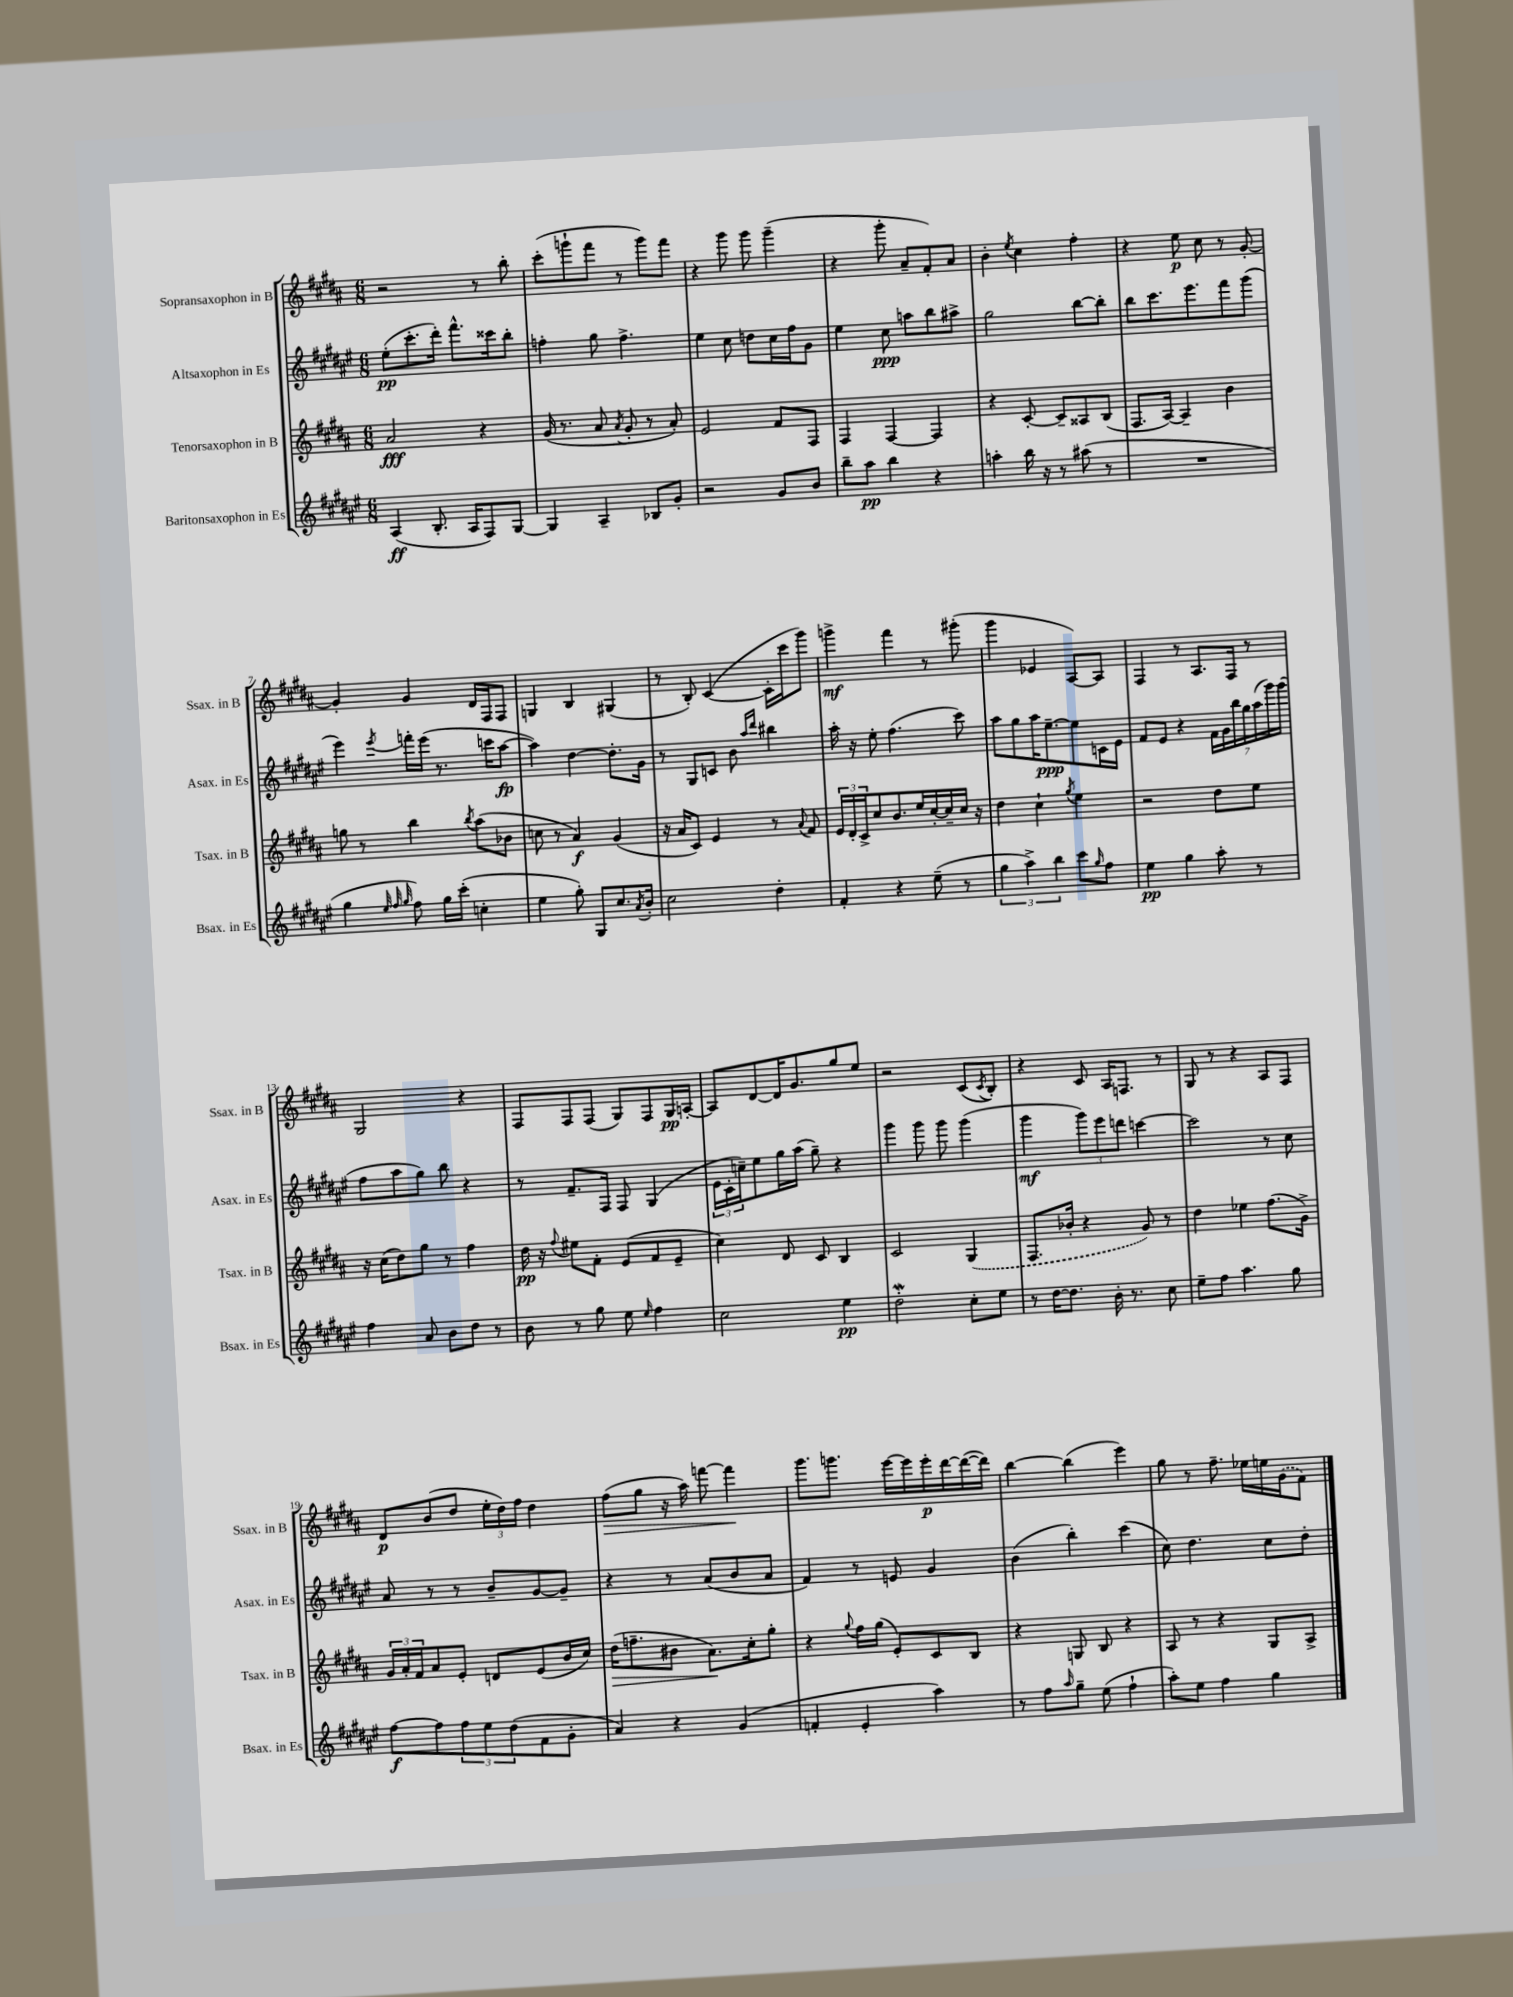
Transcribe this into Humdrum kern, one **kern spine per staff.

**kern	**kern	**kern	**kern
*staff4	*staff3	*staff2	*staff1
*clefG2	*clefG2	*clefG2	*clefG2
*k[f#c#g#d#a#e#]	*k[f#c#g#d#a#]	*k[f#c#g#d#a#e#]	*k[f#c#g#d#a#]
*M6/8	*M6/8	*M6/8	*M6/8
(4A#	2a#	(8ee#'	2r
.	.	8.ccc#'	.
8.B'	.	.	.
.	.	16ddd#')	.
.	.	8.fff#^^	.
16A#	.	.	.
8F#)	4r	.	8r
.	.	16ccc##	.
[8G#	.	8bb'	8bb'
=	=	=	=
4G#]	(16g#	4ff'	(8ccc#'
.	8.r	.	.
.	.	.	8ggg`
4A#~	8a#	8gg#	8fff#
.	8qa#	.	.
.	8g#'	4.ff^	8r
8B-	8r	.	8ggg)
8g#'	8a#')	.	8fff#
=	=	=	=
2r	2e	4ee#	4r
.	.	8cc#	8ggg#
.	.	8dd	8ggg#
8g#	8f#	16cc#	(4ggg#~
.	.	16ff#	.
8b	8F#	8g#	.
=	=	=	=
8bb~	4F#	4ee#	4r
8aa#	.	.	.
4bb	[4F#	8cc#	8ggg#'
.	.	8aa	8a#~
4r	4F#]	8bb	8f#')
.	.	8aa#^	8a#
=	=	=	=
4aa'	4r	2gg#	4b'
.	.	.	8qee
16bb	[8c#'	.	4cc#
16r	.	.	.
8r	8c#~]	.	.
(8aa#	8A##	[8bb	4ff#'
8r	(8B	8bb']	.
=	=	=	=
2.r	8.F#	8bb	4r
.	.	8.ccc#	.
.	[16A#)	.	.
.	4A#~]	.	8ee
.	.	8.eee#	.
.	.	.	8cc#
.	4b	8fff#	8r
.	.	(8ggg#	[8g#'
=	=	=	=
4gg#	8gg	4eee#)	4g#']
.	8r	.	.
32qqee#	.	.	.
32qqff#	.	.	.
32qqgg#	.	8qeee#	.
8ff#)	4bb	16fff'	4g#
.	.	(16eee#	.
16gg#	.	8.r	.
(16ccc#'	.	.	.
.	8qbb	.	.
4cc'	(8aa#	.	16d#
.	.	16ccc	16F#
.	8b-	[8aa#	8F#
=	=	=	=
4ee#	8cc	4aa#])	4G
.	8r	.	.
8gg#')	4a#)	[4dd#	4B
8G#	.	.	.
8.cc#	(4g#	8.dd#']	(4G#
8qa#	.	.	.
16b'	.	16g#	.
=	=	=	=
2cc#	16r	8r	8r
.	16a#	.	.
.	8c#)	8G#	8B')
.	4e	8c	([4c#
.	.	8b	.
.	.	16qqaa#	.
.	.	16qqddd#	.
4dd#'	8r	4bb#	16c#']
.	.	.	16ccc#
.	8qqa#	.	.
.	8f#	.	8ggg#)
=	=	=	=
4f#'	24e	16aa#'	4ggg^
.	24d#'	.	.
.	.	16r	.
.	24c#^	.	.
.	8cc#	8ee#'	.
4r	8.b	(4.ff#	4fff#
.	16ee	.	.
(8ee#~	[16cc#'	.	8r
.	16cc#~]	.	.
8r	16cc#	8ccc#)	(8ggg#'
.	16r	.	.
=	=	=	=
6gg#	4dd#	8aa#	4ggg#
.	.	8gg#	.
6aa#^)	.	.	.
.	4cc#`	16aa#	4e-
.	.	[8.ee#~	.
6bb	.	.	.
.	8qgg#	.	.
8ccc#	4ee	8ee#]	[8A#)
16qqgg#	.	.	.
8ff#	.	16c	8A#]
.	.	16e#	.
=	=	=	=
4ee#	2r	8f#	4F#
.	.	8e#	.
4gg#	.	4r	8r
.	.	.	8.A#
8aa#'	8dd#	28f#	.
.	.	28g#	.
.	.	.	16F#
.	.	28bb	.
.	.	28gg#	.
8r	8ee	.	8r
.	.	(28aa#	.
.	.	28ggg#)	.
.	.	(28ggg#	.
=	=	=	=
4ff#	16r	8ff#	2G#
.	(16cc#	.	.
.	8dd#)	8aa#	.
8a#	8gg#	8gg#)	.
8b	8r	8bb	.
8dd#	4ff#	4r	4r
8r	.	.	.
=	=	=	=
8b	16dd#	8r	8F#
.	16r	.	.
.	8qqff#	.	.
8r	8ee#	8.f#~	8F#
8gg#	8f#'	.	(8F#
.	.	16F#	.
8ee#	(8e	8F#	8G#)
16qqee#	.	.	.
4ff#	8f#	(4G#	8F#
.	8e~	.	16G#
.	.	.	[16A'
=	=	=	=
2cc#	4cc#)	24e#	8A]
.	.	24c#'	.
.	.	24cc~)	.
.	.	8ee#	[8d#
.	8d#	16gg#	16d#]
.	.	(16aa#	8.g#
.	8c#	8gg#~)	.
4ee#	4B	4r	8gg#
.	.	.	8ee
=	=	=	=
2dd#'	2c#	4ggg#	2r
.	.	8ggg#	.
.	.	8ggg#	.
8cc#'	(4G#	(4ggg#	(8c#
.	.	.	8qc#
8ee#	.	.	8B')
=	=	=	=
8r	8.F#	4ggg#	4r
[16dd#	.	.	.
8.dd#]	16b-'	.	.
.	4r	12ggg#)	8c#
.	.	12eee#	.
16b'	.	.	16A#
.	.	12ddd	.
8.r	.	.	8.F
.	8g#)	[4ccc	.
8cc#	8r	.	8r
=	=	=	=
8ee#~	4dd#	2ccc]	8G#
8ff#	.	.	8r
4.aa#	4ee-	.	4r
.	(8.ff#	8r	8A#
8gg#	.	8cc#	8F#
.	16g#^)	.	.
=	=	=	=
[8ff#	24g#	8a#	8d#
.	24a#'	.	.
.	24f#	.	.
8ff#]	8a#	8r	(8b
12ff#	8e'	8r	8dd#
12ee#	.	.	.
.	8d	8b~	24ee'
(12dd#	.	.	24dd#)
.	.	.	24ff#
8f#	(8e	[8g#	4dd#
8g#'	16b	8g#~]	.
.	16cc#)	.	.
=	=	=	=
4a#)	(16dd#	4r	(8ff#
.	8.ff~	.	.
.	.	.	8gg#
4r	8b#	8r	16r
.	.	.	16aa#)
.	8.a#)	(8a#	[8fff
(4g#	.	8b	4fff]
.	16cc#'	.	.
.	8gg#'	8a#	.
=	=	=	=
4f'	4r	4f#)	8.ggg#
.	.	.	8.ggg
.	8qqgg#	.	.
4e#'	16ff#	8r	.
.	(16gg#	.	.
.	8e')	8e	[16eee
.	.	.	16eee]
4aa#)	8c#	4g#	16eee'
.	.	.	[16ddd#
.	8B	.	(16ddd#_
.	.	.	16ddd#])
=	=	=	=
8r	4r	(4b	[4bb
8ff#	.	.	.
16qqaa#	.	.	.
8gg#~	8G	4bb')	(4bb]
(8ee#	8B	.	.
4ff#`	4r	(4ccc#	4eee)
=	=	=	=
8aa#')	8A#	8cc#)	8gg#
8ee#	8r	4.dd#	8r
4ff#	4r	.	8.ff#~
.	.	.	16ee-
4gg#	8G#	8cc#	16ee
.	.	.	(16g#
.	8A#^	8dd#'	8f#)
==	==	==	==
*-	*-	*-	*-
